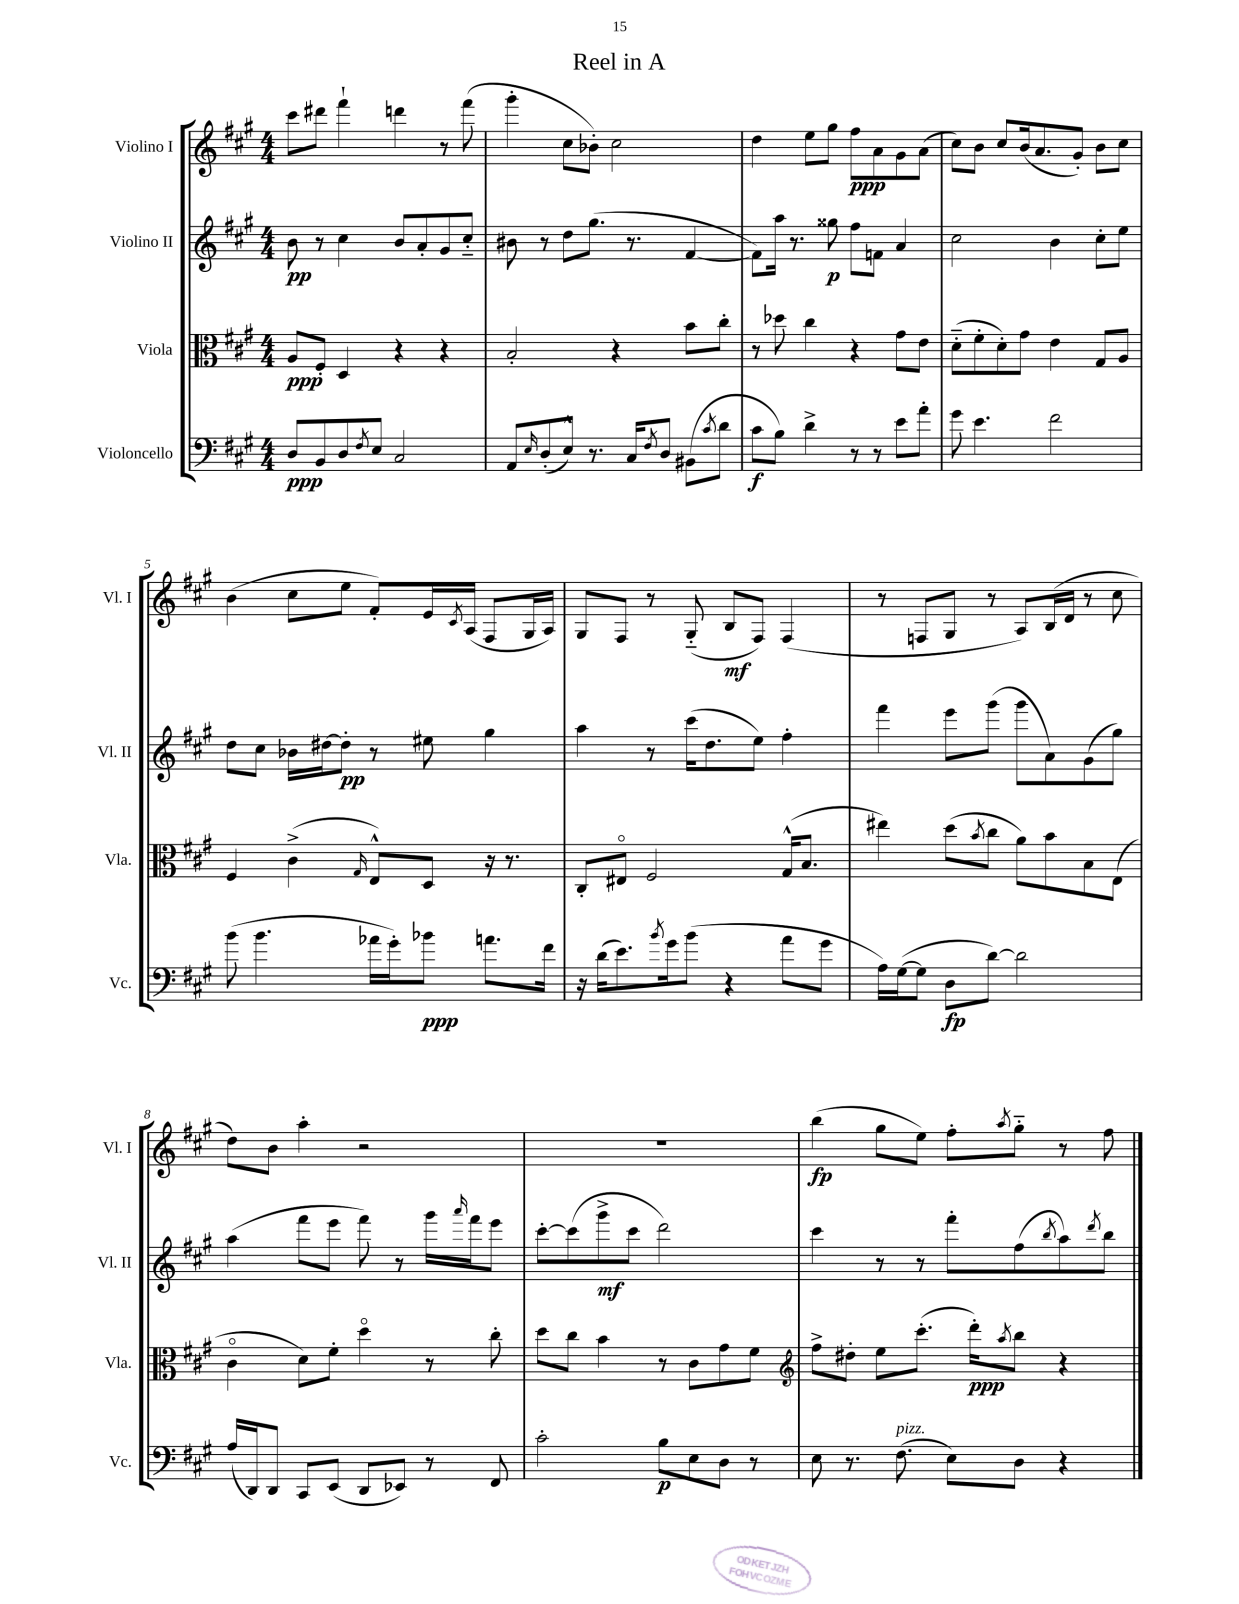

**kern	**dynam	**kern	**dynam	**kern	**dynam	**kern	**dynam
*part4	*part4	*part3	*part3	*part2	*part2	*part1	*part1
*staff4	*staff4	*staff3	*staff3	*staff2	*staff2	*staff1	*staff1
*I"Violoncello	*	*I"Viola	*	*I"Violino II	*	*I"Violino I	*
*I'Vc.	*	*I'Vla.	*	*I'Vl. II	*	*I'Vl. I	*
*clefF4	*	*clefC3	*	*clefG2	*	*clefG2	*
*k[f#c#g#]	*	*k[f#c#g#]	*	*k[f#c#g#]	*	*k[f#c#g#]	*
*M4/4	*	*M4/4	*	*M4/4	*	*M4/4	*
=1	=1	=1	=1	=1	=1	=1	=1
8D/L	ppp	8A/L	ppp	8b\	pp	8ccc#\L	.
8BB/	.	8F#'/J	.	8r	.	8ddd#X\J	.
8D/	.	4D/	.	4cc#\	.	4fff#`\	.
8qF#/	.	.	.	.	.	.	.
8E/J	.	.	.	.	.	.	.
2C#/	.	4r	.	8b/L	.	4dddn\	.
.	.	.	.	8a'/	.	.	.
.	.	4r	.	8g#/	.	8r	.
.	.	.	.	8cc#/J	.	(8fff#\	.
=2	=2	=2	=2	=2	=2	=2	=2
8AA/L	.	2B'/	.	8b#X\	.	4ggg#'\	.
16qqE/	.	.	.	.	.	.	.
(8D'/	.	.	.	8r	.	.	.
8E^^/J)	.	.	.	8dd\L	.	8cc#\L	.
8.r	.	.	.	(8.gg#\J	.	8b-X'\J)	.
.	.	4r	.	.	.	2cc#\	.
16C#/KL	.	.	.	8.r	.	.	.
8qF#/	.	.	.	.	.	.	.
8D/J	.	.	.	.	.	.	.
(8BB#X\L	.	8b\L	.	[4f#/	.	.	.
8qc#/	.	.	.	.	.	.	.
8d\J	.	8cc#'\J	.	.	.	.	.
=3	=3	=3	=3	=3	=3	=3	=3
8c#\L	f	8r	.	8f#\L])	.	4dd\	.
8B\J)	.	8dd-X\	.	16aa\Jk	.	.	.
.	.	.	.	8.r	.	.	.
4d^\	.	4cc#\	.	.	.	8ee\L	.
.	.	.	.	8gg##X\	p	8gg#\J	.
8r	.	4r	.	8ff#\L	.	8ff#\L	ppp
8r	.	.	.	8fn\J	.	8a\	.
8e\L	.	8g#\L	.	4a/	.	8g#\	.
8a'\J	.	8e\J	.	.	.	(8a\J	.
=4	=4	=4	=4	=4	=4	=4	=4
8g#\	.	(8d\L	.	2cc#\	.	8cc#\L)	.
4.e\	.	8f#'\	.	.	.	8b\J	.
.	.	8d'\)	.	.	.	8cc#/L	.
.	.	8g#\J	.	.	.	(16b/k	.
.	.	.	.	.	.	8.a/	.
2f#\	.	4e\	.	4b\	.	.	.
.	.	.	.	.	.	8g#'/J)	.
.	.	8G#/L	.	8cc#'\L	.	8b\L	.
.	.	8A/J	.	8ee\J	.	8cc#\J	.
!!LO:LB:g=z
=5	=5	=5	=5	=5	=5	=5	=5
(8b\	.	4F#/	.	8dd\L	.	(4b\	.
4.b\	.	.	.	8cc#\J	.	.	.
.	.	(4c#^\	.	16b-X\LL	.	8cc#\L	.
.	.	.	.	[16dd#X\J	.	.	.
.	.	.	.	8dd#'\J]	pp	8ee\J	.
.	.	16qqG#/	.	.	.	.	.
16a-X\LL	.	8E^^/L)	.	8r	.	8f#'/L)	.
16g#'\J)	.	.	.	.	.	.	.
8b-X\J	ppp	8D/J	.	8ee#X\	.	16e/L	.
.	.	.	.	.	.	8qc#/	.
.	.	.	.	.	.	(16A/JJ	.
8.an\L	.	16r	.	4gg#\	.	8F#/L	.
.	.	8.r	.	.	.	.	.
.	.	.	.	.	.	16G#/L	.
16f#\Jk	.	.	.	.	.	16A/JJ)	.
=6	=6	=6	=6	=6	=6	=6	=6
16r	.	8C#'/L	.	4aa\	.	8G#/L	.
(16d\KL	.	.	.	.	.	.	.
8.e\)	.	8E#X/J	.	.	.	8F#/J	.
.	.	2F#/	.	8r	.	8r	.
8qb/	.	.	.	.	.	.	.
16g#\k	.	.	.	.	.	.	.
(8b\J	.	.	.	(16ccc#\KL	.	(8G#/	.
.	.	.	.	8.dd\	.	.	.
4r	.	.	.	.	.	8B/L	mf
.	.	.	.	8ee\J)	.	8F#/J)	.
8a\L	.	(16G#^^/KL	.	4ff#'\	.	(4F#/	.
.	.	8.B/J	.	.	.	.	.
8g#\J	.	.	.	.	.	.	.
=7	=7	=7	=7	=7	=7	=7	=7
16A\LL)	.	4ee#X\)	.	4fff#\	.	8r	.
([16G#\J	.	.	.	.	.	.	.
8G#\J]	.	.	.	.	.	8Fn/L	.
8D\L	fp	(8dd\L	.	8eee\L	.	8G#/J	.
.	.	8qb/	.	.	.	.	.
[8d\J)	.	8cc#\J	.	(8ggg#\J	.	8r	.
2d\]	.	8a\L)	.	8ggg#\L	.	8A/L)	.
.	.	8b\	.	8a\)	.	(16B/L	.
.	.	.	.	.	.	16d/JJ	.
.	.	8B\	.	(8g#\	.	8r	.
.	.	(8E\J	.	8gg#\J)	.	8cc#\	.
!!LO:LB:g=z
=8	=8	=8	=8	=8	=8	=8	=8
(16A/LL	.	4c#\	.	(4aa\	.	8dd\L)	.
16DD/J)	.	.	.	.	.	.	.
8DD/J	.	.	.	.	.	8b\J	.
8CC#/L	.	8d\L)	.	8fff#\L	.	4aa'\	.
(8EE/J	.	8f#'\J	.	8eee\J	.	.	.
8DD/L	.	4dd\	.	8fff#\)	.	2r	.
8EE-X/J)	.	.	.	8r	.	.	.
8r	.	8r	.	16ggg#\LL	.	.	.
.	.	.	.	16qqaaa/	.	.	.
.	.	.	.	16fff#\J	.	.	.
8FF#/	.	8cc#'\	.	8eee\J	.	.	.
=9	=9	=9	=9	=9	=9	=9	=9
2c#'\	.	8dd\L	.	[8ccc#'\L	.	1r	.
.	.	8cc#\J	.	(8ccc#\]	.	.	.
.	.	4b\	.	8ggg#^\	mf	.	.
.	.	.	.	8ccc#\J	.	.	.
8B\L	p	8r	.	2ddd\)	.	.	.
8E\	.	8c#\L	.	.	.	.	.
8D\J	.	8g#\	.	.	.	.	.
8r	.	8f#\J	.	.	.	.	.
=10	=10	=10	=10	=10	=10	=10	=10
*	*	*clefG2	*	*	*	*	*
8E\	.	8ff#^\L	.	4ccc#\	.	(4bb\	fp
8.r	.	8dd#X'\J	.	.	.	.	.
.	.	8ee\L	.	8r	.	8gg#\L	.
!LO:TX:a:i:t=pizz.	!	!	!	!	!	!	!
(8.F#\	.	.	.	.	.	.	.
.	.	(8.ccc#'\J	.	8r	.	8ee\J)	.
8E\L)	.	.	.	8fff#'\L	.	8ff#'\L	.
.	.	16ddd'\KL)	ppp	.	.	.	.
.	.	8qaa/	.	.	.	8qaa/	.
8D\J	.	8bb\J	.	(8ff#\	.	8gg#\J	.
.	.	.	.	8qbb/	.	.	.
4r	.	4r	.	8aa\)	.	8r	.
.	.	.	.	8qddd/	.	.	.
.	.	.	.	8bb\J	.	8ff#\	.
==	==	==	==	==	==	==	==
*-	*-	*-	*-	*-	*-	*-	*-
